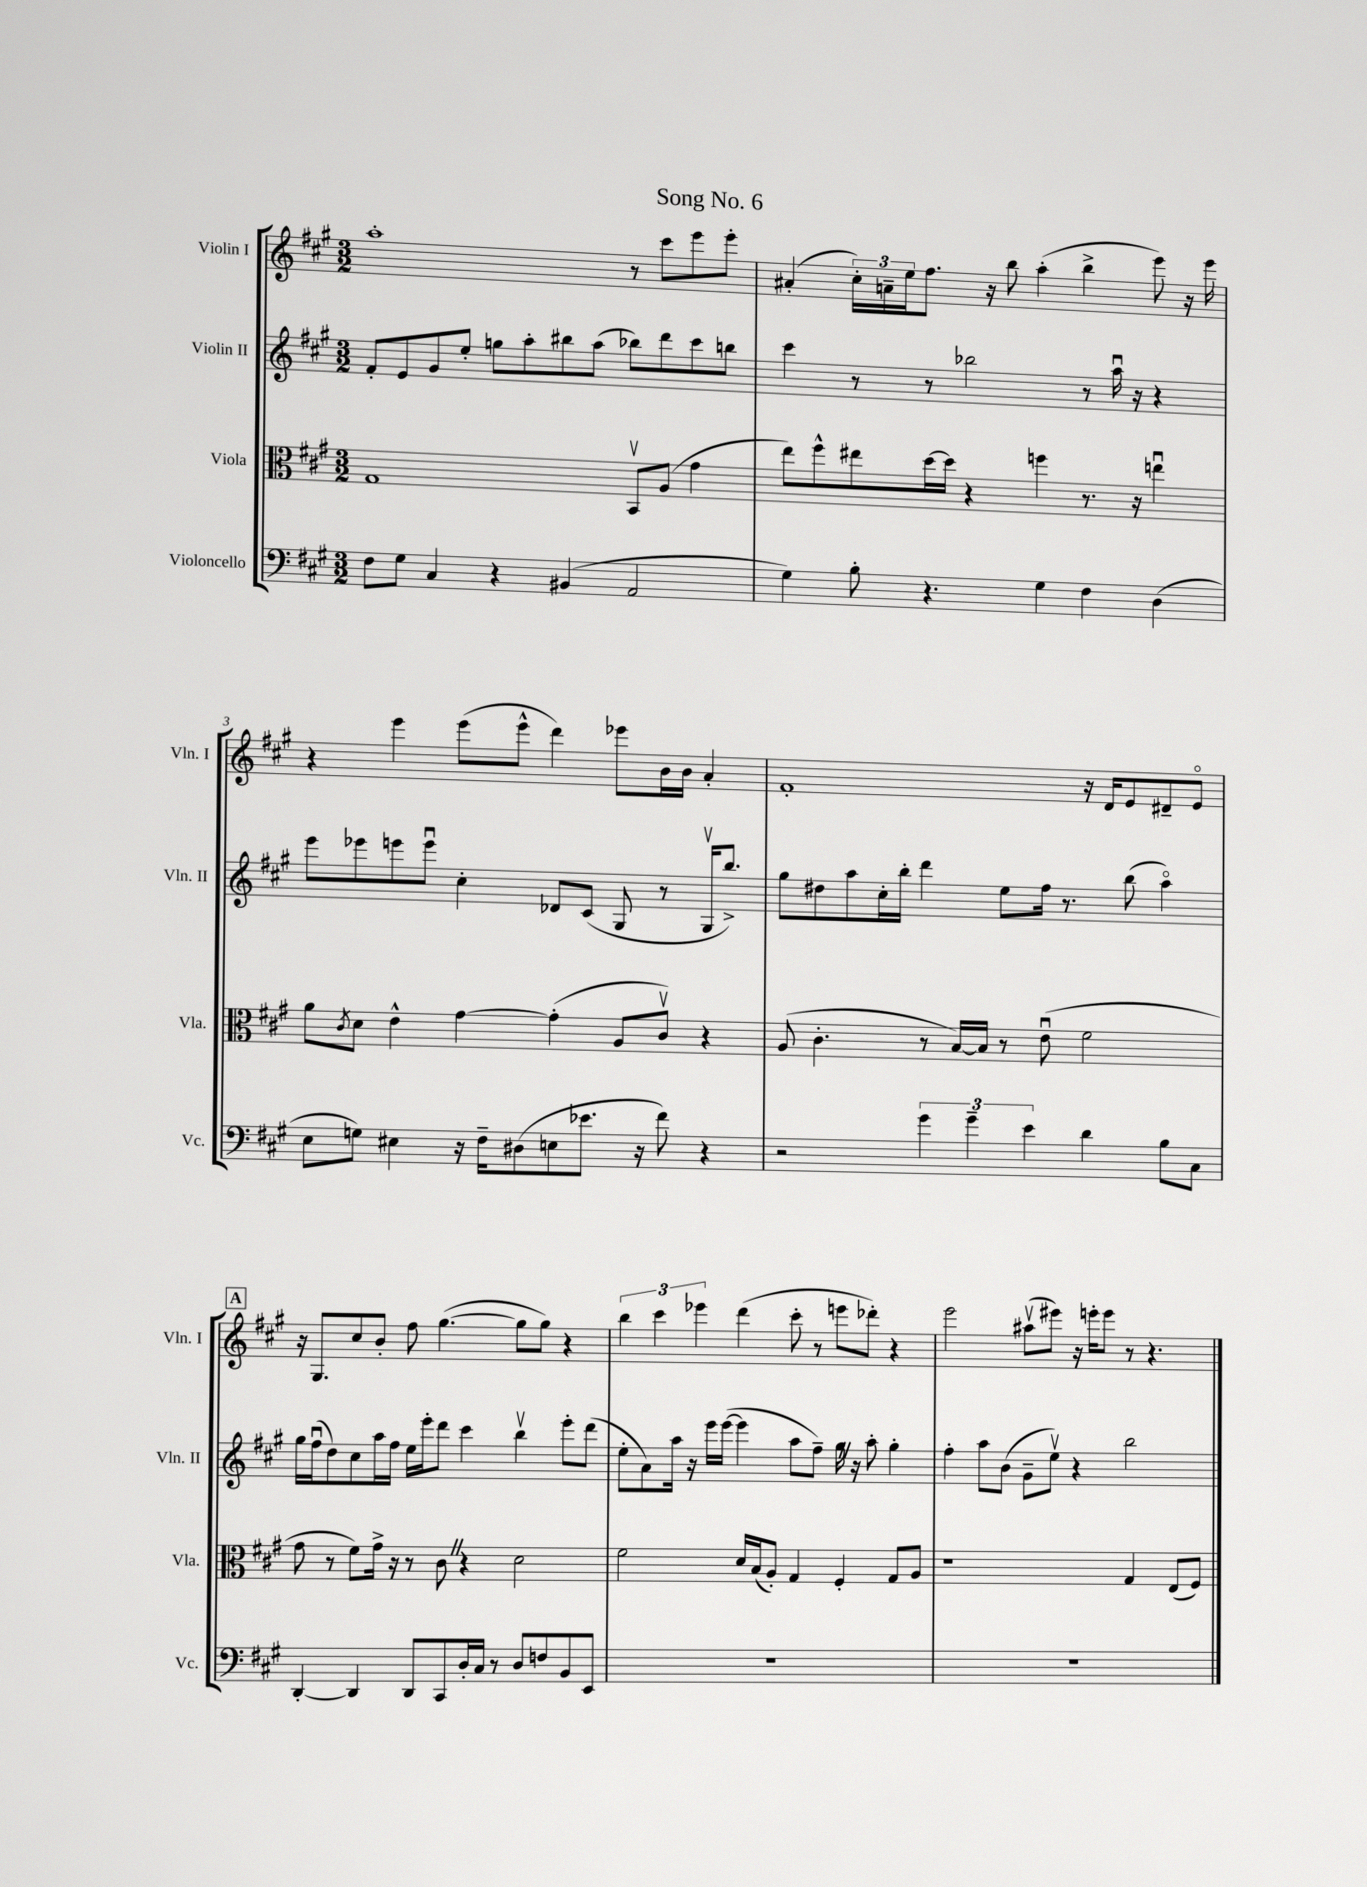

**kern	**kern	**kern	**kern
*staff4	*staff3	*staff2	*staff1
*clefF4	*clefC3	*clefG2	*clefG2
*k[f#c#g#]	*k[f#c#g#]	*k[f#c#g#]	*k[f#c#g#]
*M3/2	*M3/2	*M3/2	*M3/2
8F#	1G#	8f#'	1aa'
8G#	.	8e	.
4C#	.	8g#	.
.	.	8ee'	.
4r	.	8gg	.
.	.	8aa'	.
(4BB#	.	8bb#	.
.	.	(8aa	.
2AA	8BBv	8bb-)	8r
.	(8A	8ddd	8ccc#
.	4g#	8ccc#	8eee
.	.	8bb	8eee'
=	=	=	=
4G#)	8ee)	4ccc#	(4a#'
.	8ff#^^	.	.
8B'	8ee#	8r	24cc#')
.	.	.	24a~
.	.	.	24ee
4.r	[16dd	8r	8.ff#
.	16dd]	.	.
.	4r	2bb-	.
.	.	.	16r
.	.	.	8bb
4G#	4ff	.	(4aa'
4F#	8.r	8r	4bb^
.	.	16aau	.
.	16r	16r	.
(4D	4eeu	4r	8eee)
.	.	.	16r
.	.	.	16eee
=	=	=	=
8E	8a	8eee	4r
.	8qc#	.	.
8G)	8d	8eee-	.
4E#	4e^^	8eee	4eee
.	.	8eeeu	.
16r	[4g#	4cc#'	(8eee
16F#~	.	.	.
(8D#	.	.	8eee^^
8E	(4g#']	8d-	4ddd)
8.e-	.	(8c#	.
.	8A	8G#	8eee-
16r	.	.	.
8f#)	8c#v)	8r	16b
.	.	.	16b
4r	4r	16G#v	4a'
.	.	8.bb^)	.
=	=	=	=
2r	(8A	8gg#	1f#'
.	4.c#'	8dd#	.
.	.	8aa	.
.	.	16cc#'	.
.	.	16bb'	.
6g#	8r	4ddd	.
.	[16B)	.	.
6g#~	.	.	.
.	16B]	.	.
.	8r	8ee	.
6e	.	.	.
.	(8eu	16ff#	.
.	.	8.r	.
4d	2f#	.	16r
.	.	.	16d
.	.	(8bb	8e
8B	.	4aao)	8d#~
8C#	.	.	8eo
=	=	=	=
[4DD'	8g#	16gg#	16r
.	.	(16ff#u	8.G#
.	8r	8dd)	.
4DD]	8f#)	8cc#	8cc#
.	16g#^	16aa	8b'
.	16r	16ff#	.
8DD	8r	16ee	8ff#
.	.	16eee'	.
8CC#	8c#	8ddd	([4.gg#
16D'	4r	4ccc#	.
16C#	.	.	.
8r	.	.	.
8D	2d	4bbv	8gg#]
8F	.	.	8gg#)
8BB	.	8eee'	4r
8EE	.	(8ddd	.
=	=	=	=
1.r	2f#	8ee'	6bb
.	.	8a)	.
.	.	.	6ccc#
.	.	16aa	.
.	.	16r	.
.	.	.	6eee-
.	.	16eee	.
.	.	([16eee	.
.	16d	4eee]	(4ddd
.	(16B	.	.
.	8A')	.	.
.	4G#	8aa	8ccc#'
.	.	8ff#~)	8r
.	4F#'	16gg#	8eee
.	.	16r	.
.	.	8aa'	8ddd-')
.	8G#	4gg#'	4r
.	8A	.	.
=	=	=	=
1.r	1r	4ff#'	2eee
.	.	8aa	.
.	.	(8b	.
.	.	8g#~	(8aa#v
.	.	8eev)	8eee#)
.	.	4r	16r
.	.	.	16eee'
.	.	.	8eee
.	4G#	2bb	8r
.	.	.	4.r
.	(8E	.	.
.	8F#)	.	.
==	==	==	==
*-	*-	*-	*-
